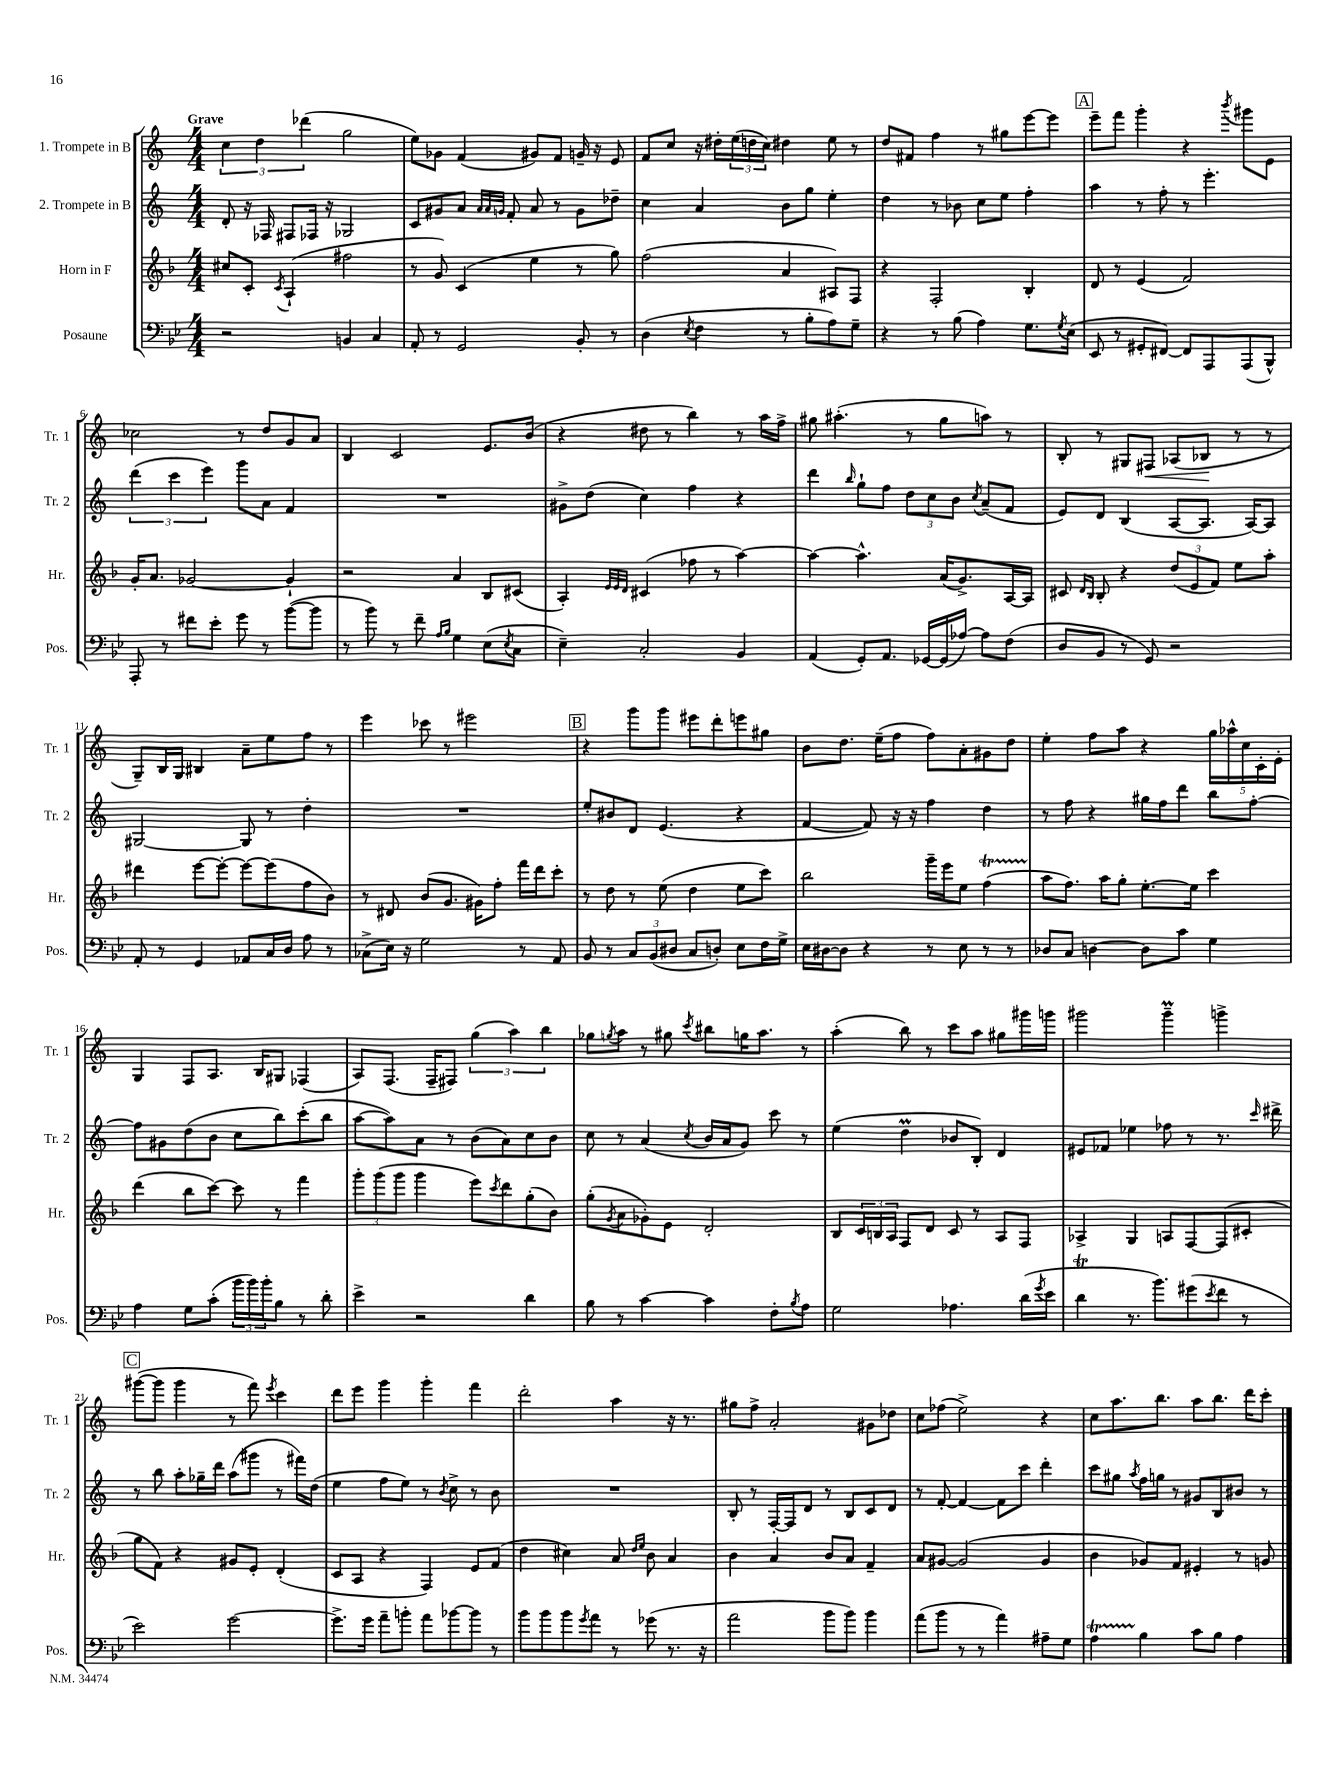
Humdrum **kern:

**kern	**kern	**kern	**kern
*staff4	*staff3	*staff2	*staff1
*clefF4	*clefG2	*clefG2	*clefG2
*k[b-e-]	*k[b-]	*k[]	*k[]
*M4/4	*M4/4	*M4/4	*M4/4
2r	8cc#/L	8d'/	6cc\
.	8c'/J	16r	.
.	.	.	6dd\
.	.	16F-/	.
.	8qc/	.	.
.	(4A`/	8F#/L	.
.	.	.	(6ddd-\
.	.	16F-/Jk	.
.	.	16r	.
4BB/	2ff#\	2G-/	2gg\
4C/	.	.	.
=	=	=	=
8AA'/	8r	8c/L	8ee\L)
8r	8g/)	8g#/	8g-\J
2GG/	(4c/	8a/J	(4f/
.	.	32qqa/LLL	.
.	.	32qqa/	.
.	.	32qqg/JJJ	.
.	.	8f'/	.
.	4ee\	8a/	8g#/L)
.	.	8r	8f/J
8BB-'/	8r	8g\L	16g~/
.	.	.	16r
8r	8gg\)	8dd-~\J	8e/
=	=	=	=
(4D\	(2ff\	4cc\	8f/L
.	.	.	8cc/J
8qE-/	.	.	.
4F\	.	4a/	16r
.	.	.	16dd#'\LL
.	.	.	(24ee\
.	.	.	24dd\
.	.	.	24cc\JJ)
8r	4a/	8b\L	4dd#\
8B-'\L	.	8gg\J	.
8A\)	8A#/L)	4ee'\	8ee\
8G~\J	8F/J	.	8r
=	=	=	=
4r	4r	4dd\	8dd/L
.	.	.	8f#/J
8r	2F'/	8r	4ff\
(8B-\	.	8b-\	.
4A\)	.	8cc\L	8r
.	.	8ee\J	8gg#\L
8.G\L	4B-'/	4ff'\	[8eee\
.	.	.	8eee\]J
8qG/	.	.	.
(16E-\Jk	.	.	.
=	=	=	=
8EE-/	8d/	4aa\	8eee~\L
8r	8r	.	8fff\J
8GG#'/L	(4e/	8r	4ggg'\
[8FF#/J)	.	8ff'\	.
8FF#/]L	2f/)	8r	4r
8AAA/	.	4.eee'\	.
.	.	.	8qbbb/
(8AAA/	.	.	8ggg#\L
8BBB-^^/J)	.	.	8e\J
=	=	=	=
8AAA'/	16g'/LK	(6ddd\	2cc-\
.	8.a/J	.	.
8r	.	.	.
.	.	6ccc\	.
8f#\L	[2g-/	.	.
.	.	6eee\)	.
8e-'\J	.	.	.
8g\	.	8ggg\L	8r
8r	.	8a\J	8dd/L
([8b-\L	4g-`/]	4f/	8g/
8b-\]J	.	.	8a/J
=	=	=	=
8r	2r	1r	4B/
8b-\)	.	.	.
8r	.	.	2c/
8f~\	.	.	.
16qqA/LL	.	.	.
16qqB-/JJ	.	.	.
4G\	4a/	.	.
(8E-\L	8B-/L	.	8.e/L
8qE-/	.	.	.
8C\J	(8c#/J	.	.
.	.	.	(16b/Jk
=	=	=	=
4E-~\)	4A'/)	8g#^\L	4r
.	.	(8dd\J	.
.	32qqe/LLL	.	.
.	32qqe/	.	.
.	32qqd/JJJ	.	.
2C'/	(4c#/	4cc\)	8dd#\
.	.	.	8r
.	8ff-\	4ff\	4bb\)
.	8r	.	.
4BB-/	[4aa\)	4r	8r
.	.	.	16aa\LL
.	.	.	16ff^\JJ
=	=	=	=
(4AA/	4aa\_	4ddd\	8gg#\
.	.	.	(4.aa#'\
.	.	16qqbb/	.
8GG'/L)	4.aa^^\]	8gg`\L	.
8.AA/J	.	8ff\J	.
.	.	12dd\L	8r
[16GG-/LL	.	.	.
.	.	12cc\	.
(16GG-/]	(16a/LK	.	8gg#\L
.	.	12b\J	.
[16A-/JJ)	8.g^/)	.	.
.	.	8qcc/	.
8A-\]L	.	(8a~/L	8aa\J)
(8F\J	[16A/L	8f/J	8r
.	16A/]JJ	.	.
=	=	=	=
8D/L	8c#/	8e/L)	8B'/
.	16qqd/LL	.	.
.	16qqB-/JJ	.	.
8BB-/J	8B-'/	8d/J	8r
8r	4r	(4B/	8G#/L
8GG/)	.	.	8F#/J
2r	(12dd/L	[8A/L	(8A-/L
.	12e/	.	.
.	.	8.A/]J	8B-/J
.	12f/J)	.	.
.	8ee\L	.	8r
.	.	[16A/LK)	.
.	8aa'\J	8A/]J	8r
=	=	=	=
8AA'/	4ddd#\	[2G#/	8G~/L)
8r	.	.	16B/L
.	.	.	16G/JJ
4GG/	[8eee\L	.	4B#/
.	8eee'\_J	.	.
8AA-/L	8eee\_L	8G#/]	8a~\L
16C/L	(8eee\]	8r	8ee\
16D/JJ	.	.	.
8A\	8ff\	4dd'\	8ff\J
8r	8b-\J)	.	8r
=	=	=	=
(8C-^\L	8r	1r	4eee\
16E-\Jk)	8d#/	.	.
16r	.	.	.
2G\	(8b-/L	.	8ccc-\
.	8.g/J	.	8r
.	.	.	2eee#\
.	16g#\LK)	.	.
.	8ff'\J	.	.
8r	16fff\LL	.	.
.	16ddd\J	.	.
8AA/	8ccc'\J	.	.
=	=	=	=
8BB-/	8r	8ee'/L	4r
8r	8dd\	8b#/	.
12C/L	8r	8d/J	8ggg\L
(12BB-/	.	.	.
.	(8ee\	(4.e/	8ggg\J
12D#/J	.	.	.
8C/L	4dd\	.	8eee#\L
8D'/J)	.	.	8ddd'\
8E-\L	8ee\L	4r	8eee\
16F\L	8ccc\J)	.	8gg#\J
16G^\JJ	.	.	.
=	=	=	=
16E-\LL	2bb-\	[4f/	8b\L
[16D#\J	.	.	.
8D#\]J	.	.	8.dd\J
4r	.	8f/])	.
.	.	.	(16ee~\LK
.	.	16r	8ff\J
.	.	16r	.
8r	16ggg~\LL	4ff\	8ff\L)
.	16eee\J	.	.
8E-\	8ee\J	.	8a'\
8r	(4ff\	4dd\	8g#\
8r	.	.	8dd\J
=	=	=	=
8D-/L	8aa\L	8r	4ee'\
8C/J	8.ff\J)	8ff\	.
[4D\	.	4r	8ff\L
.	16aa\LK	.	.
.	8gg'\J	.	8aa\J
8D\]L	[8.ee'\L	16gg#\LL	4r
.	.	16ff\J	.
8c\J	.	8ddd\J	.
.	16ee\]Jk	.	.
4G\	4ccc\	8bb\L	20gg\LL
.	.	.	20aa-^^\
.	.	.	20cc\
.	.	[8ff'\J	.
.	.	.	20c'\
.	.	.	20e'\JJ
=	=	=	=
4A\	(4ddd\	8ff\]L	4G/
.	.	8g#\	.
8G\L	8bb-\L	(8dd\	8F/L
(8c'\J	[8ccc\J)	8b\J	8.A/J
24b-\LL	8ccc\]	8cc\L	.
24b-\)	.	.	.
.	.	.	16B/LK
24b-'\J	.	.	.
8B-\J	8r	8bb\)	8G#/J
8r	4fff\	(8ccc'\	(4F-/
8d'\	.	8bb\J	.
=	=	=	=
4e-^\	12ggg'\L	[8aa\L	8A/L)
.	(12ggg\	.	.
.	.	8aa\])	(8.F/J
.	12ggg\J	.	.
2r	4ggg\	8a\J	.
.	.	.	16F~/LK
.	.	8r	8F#/J)
.	8eee\L)	(8b\L	(6gg\
.	8qccc/	.	.
.	8ddd\	8a\)	.
.	.	.	6aa\)
4d\	(8gg'\	8cc\	.
.	.	.	6bb\
.	8b-\J)	8b\J	.
=	=	=	=
8B-\	(8gg'\L	8cc\	8gg-\L
.	8qg/	.	8qgg/
8r	8a\	8r	8aa\J
[4c\	8g-'\)	(4a/	8r
.	8e\J	.	8gg#\
.	.	8qcc/	8qccc/
4c\]	2d'/	16b/LL	8bb#\L
.	.	16a/J	.
.	.	8g/J)	16gg\K
.	.	.	8.aa\J
8F'\L	.	8ccc\	.
8qB-/	.	.	.
8A\J	.	8r	8r
=	=	=	=
2G\	8B-/L	(4ee\	(4aa'\
.	24c/L	.	.
.	24B/	.	.
.	24A/JJ	.	.
.	8F/L	4dd\	8bb\)
.	8d/J	.	8r
4.A-\	8c/	8b-/L	8ccc\L
.	8r	8B'/J)	8aa\J
.	8A/L	4d/	8gg#\L
(16d\LL	8F/J	.	16ggg#\L
8qg/	.	.	.
16e-\JJ	.	.	16ggg\JJ
=	=	=	=
4d\	4A-^/	8e#/L	2ggg#\
.	.	8f-/J	.
8.r	4G/	4ee-\	.
8.b-\L)	.	.	.
.	8A/L	8ff-\	4ggg#~\
(8g#\	[8F/	8r	.
8qe-/	.	.	.
8f\J	(8F/]	8.r	4ggg^\
8r	8c#'/J	.	.
.	.	16qqccc/	.
.	.	16ddd#^\	.
=	=	=	=
2e-\)	8gg\L	8r	([8ggg#\L
.	8f\J)	8bb\	8ggg#\]J
.	4r	8aa'\L	4ggg#\
.	.	16gg-~\L	.
.	.	16ddd\JJ	.
[2g\	8g#/L	(8aa\L	8r
.	8e'/J	8ggg#\J	8fff\)
.	.	.	8qeee/
.	(4d'/	8r	4ccc\
.	.	16fff#\LL)	.
.	.	(16dd\JJ	.
=	=	=	=
8.g^\]L	8c/L	4ee\	8ddd\L
.	8A/J	.	8eee\J
16g\Jk	.	.	.
8a~\L	4r	8ff\L	4ggg\
8b'\J	.	8ee\J)	.
8a\L	4F/)	8r	4ggg'\
.	.	8qb/	.
[8b-\	.	8cc^\	.
8b-\]J	8e/L	8r	4fff\
8r	(8f/J	8b\	.
=	=	=	=
8b-\L	4dd\	1r	2ddd'\
8b-\	.	.	.
8b-\	4cc#\)	.	.
8qg/	.	.	.
8a\J	.	.	.
8r	8a/	.	4aa\
.	16qqdd/LL	.	.
.	16qqee/JJ	.	.
(8g-\	8b-\	.	.
8.r	4a/	.	16r
.	.	.	8.r
16r	.	.	.
=	=	=	=
2a\	4b-\	8B'/	8gg#\L
.	.	8r	8ff^\J
.	4a/	[16F'/LL	2a'/
.	.	16F/]J	.
.	.	8d/J	.
8b-\L	8b-/L	8r	.
8b-\J)	8a/J	8B/L	.
4b-\	4f~/	8c/	8g#\L
.	.	8d/J	8dd-\J
=	=	=	=
(8a\L	8a/L	8r	8cc\L
8b-\J	[8g#/J	[8f'/	(8ff-\J
8r	(2g#/]	4f/_	2ee^\)
8r	.	.	.
4a\)	.	8f\]L	.
.	.	8ccc\J	.
8A#~\L	4g#/	4ddd'\	4r
8G\J	.	.	.
=	=	=	=
4A\	4b-\	8ccc\L	8cc\L
.	.	8gg#\J	8.aa\
.	.	8qaa/	.
4B-\	8g-/L)	16ff\LL	.
.	.	16gg\JJ	8.bb\J
.	8f/J	8r	.
8c\L	4e#'/	8g#/L	8aa\L
8B-\J	.	8B/	8.bb\J
4A\	8r	8b#/J	.
.	.	.	16ddd\LK
.	8g/	8r	8ccc'\J
==	==	==	==
*-	*-	*-	*-
